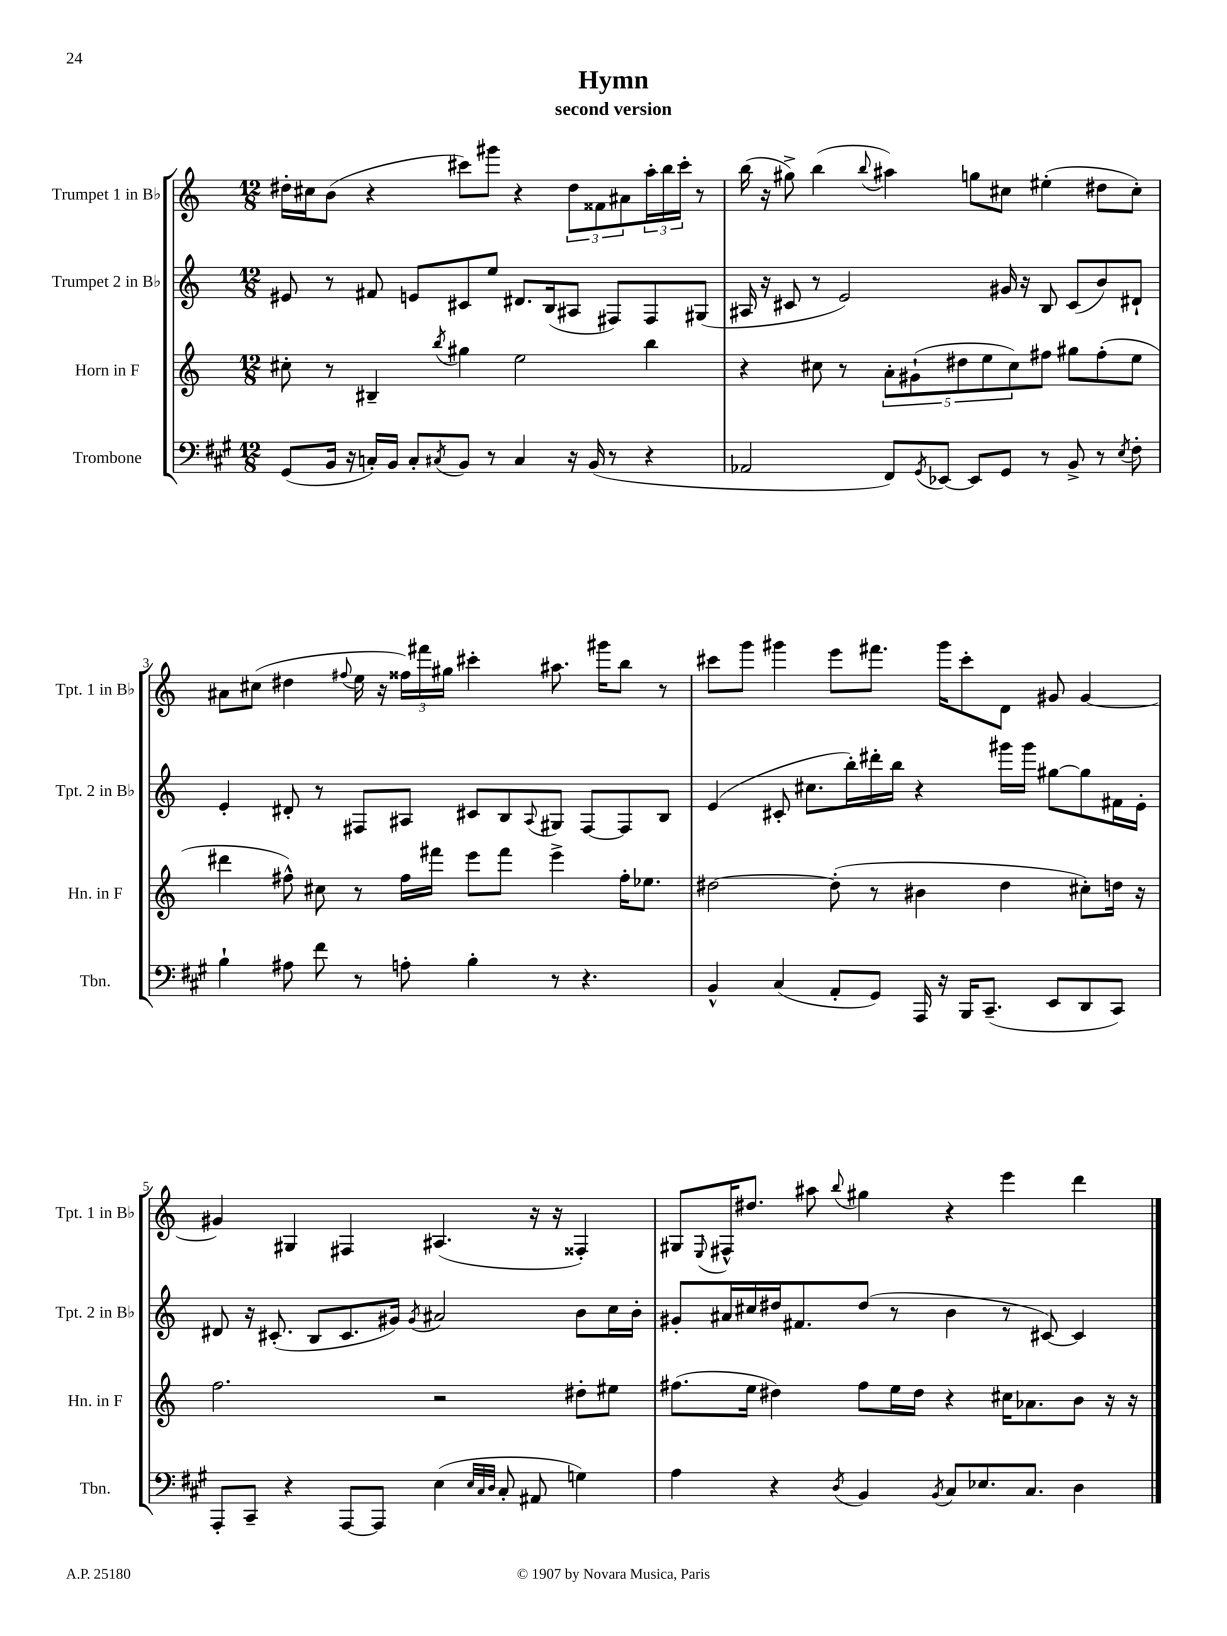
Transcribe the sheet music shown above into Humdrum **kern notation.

**kern	**kern	**kern	**kern
*part4	*part3	*part2	*part1
*staff4	*staff3	*staff2	*staff1
*I"Trombone	*I"Horn in F	*I"Trumpet 2 in B♭	*I"Trumpet 1 in B♭
*I'Tbn.	*I'Hn. in F	*I'Tpt. 2 in B♭	*I'Tpt. 1 in B♭
*clefF4	*clefG2	*clefG2	*clefG2
*k[f#c#g#]	*k[]	*k[]	*k[]
*M12/8	*M12/8	*M12/8	*M12/8
=1	=1	=1	=1
(8GG#/L	8cc#X'\	8e#X/	16dd#X'\LL
.	.	.	16cc#X\J
16BB/Jk	8r	8r	(8b\J
16r	.	.	.
16Cn'/LL)	4B#X~/	8f#X/	4r
16BB/JJ	.	.	.
8C'/L	.	8en/L	.
8qC#X/	8qbb/	.	.
8BB/J	4gg#X\	8c#X/	8ccc#X\L)
8r	.	8ee/J	8ggg#X\J
4C#/	2ee\	8.d#X/L	4r
.	.	(16B/k	.
16r	.	8A#X/J	12dd#\L
(16BB/	.	.	.
.	.	.	12f##X\
8r	.	8F#X/L)	.
.	.	.	12a#X\
4r	4bb\	8F#/	24aa'\L
.	.	.	24bb\
.	.	.	24ccc#'\JJ
.	.	(8G#X/J	8r
=2	=2	=2	=2
2AA-X/	4r	16A#X/	(16bb\
.	.	16r	16r
.	.	8c#X/	8gg#X^\)
.	8cc#X\	8r	(4bb\
.	8r	2e/)	.
.	.	.	8qqbb/
8FF#/L)	10a'\L	.	4aa#X\)
.	(10g#X`\	.	.
8qGG#/	.	.	.
[8EE-X/J	.	.	.
.	10dd#X\	.	.
8EE-/L]	.	.	8ggn\L
.	10ee\	.	.
8GG#/J	.	16g#X/	8cc#X\J
.	10cc#\)	.	.
.	.	16r	.
8r	8ff#X\J	8B/	(4ee#X'\
8BB^/	8gg#X\L	(8c#/L	.
8r	(8ff#'\	8b/)	8dd#X\L
8qE/	.	.	.
8F#'\	8ee\J	8d#X`/J	8cc#'\J)
!!LO:LB:g=z
=3	=3	=3	=3
4B`\	4ddd#X\	4e'/	8a#X\L
.	.	.	(8cc#X\J
8A#X\	8ff#X^^\)	8d#X'/	4dd#X\
8f#\	8cc#X\	8r	.
.	.	.	8qqff#X/
8r	8r	8F#X/L	16ee\
.	.	.	16r
8An'\	16ff#\LL	8A#X/J	24ff##X\LL)
.	.	.	24fff#X\
.	16fff#X\JJ	.	.
.	.	.	24gg#X\JJ
4B'\	8eee\L	8c#X/L	4ccc#X'\
.	8fff#\J	8B/	.
.	.	8qqA#/	.
8r	4eee^\	8G#X/J	8.aa#X\
4.r	.	[8F#/L	.
.	.	.	16ggg#X\KL
.	16ff#'\KL	8F#/]	8bb\J
.	8.ee-X\J	.	.
.	.	8B/J	8r
=4	=4	=4	=4
4BB^^/	[2dd#X\	(4e/	8ccc#X\L
.	.	.	8ggg\J
(4C#/	.	8c#X'/	4ggg#X\
.	.	8.cc#X\L	.
8AA'/L	(8dd#'\]	.	8eee\L
.	.	16bb'\L)	.
8GG#/J)	8r	16ddd#X'\	8.fff#X\J
.	.	16bb\JJ	.
16AAA/	4b#X\	4r	.
16r	.	.	16ggg#\KL
16BBB/KL	.	.	8ccc#'\
(8.CC#~/J	.	.	.
.	4dd#\	16ggg#X\LL	8d\J
.	.	16ggg#\JJ	.
8EE/L	.	[8gg#X\L	8g#X/
8DD/	8cc#X'\L)	8gg#\]	[4g#/
8CC#/J)	16ddn\Jk	16f#X\L	.
.	16r	16e'\JJ	.
!!LO:LB:g=z
=5	=5	=5	=5
8AAA'/L	2.ff\	8d#X/	4g#X/]
8CC#~/J	.	16r	.
.	.	(8.c#X'/	.
4r	.	.	4G#X/
.	.	8B/L	.
[8AAA/L	.	8.c#/	4F#X/
8AAA/J]	.	.	.
.	.	16g#X/Jk)	.
.	.	8qg#/	.
(4E\	2r	2a#X/	(4.A#X/
32qqE/LLL	.	.	.
32qqC#/	.	.	.
32qqD/JJJ	.	.	.
8C#'/	.	.	.
8AA#X/	.	.	16r
.	.	.	16r
4Gn\)	8dd#X'\L	8b\L	4F##X'/)
.	8ee#X\J	16cc\L	.
.	.	16b'\JJ	.
=6	=6	=6	=6
4A\	(8.ff#X\L	8g#X'/L	8G#X/L
.	.	.	8qqE/
.	.	16a#X/L	16F#X^^/K
.	16ee\Jk	16cc#X/	8.dd#X/J
4r	4dd#X\)	16dd#X/J	.
.	.	8.f#X/	.
.	.	.	8aa#X\
8qD/	.	.	8qqbb/
4BB/	8ff#\L	(8dd#/J	4gg#X\
.	16ee\L	8r	.
.	16dd#\JJ	.	.
8qBB/	.	.	.
8C#/L	4r	4b\	4r
8.E-X/	.	.	.
.	16cc#X\KL	8r	4eee\
8.C#/J	8.a-X\	.	.
.	.	[8c#X/)	.
4D\	8b\J	4c#/]	4ddd\
.	16r	.	.
.	16r	.	.
==	==	==	==
*-	*-	*-	*-
